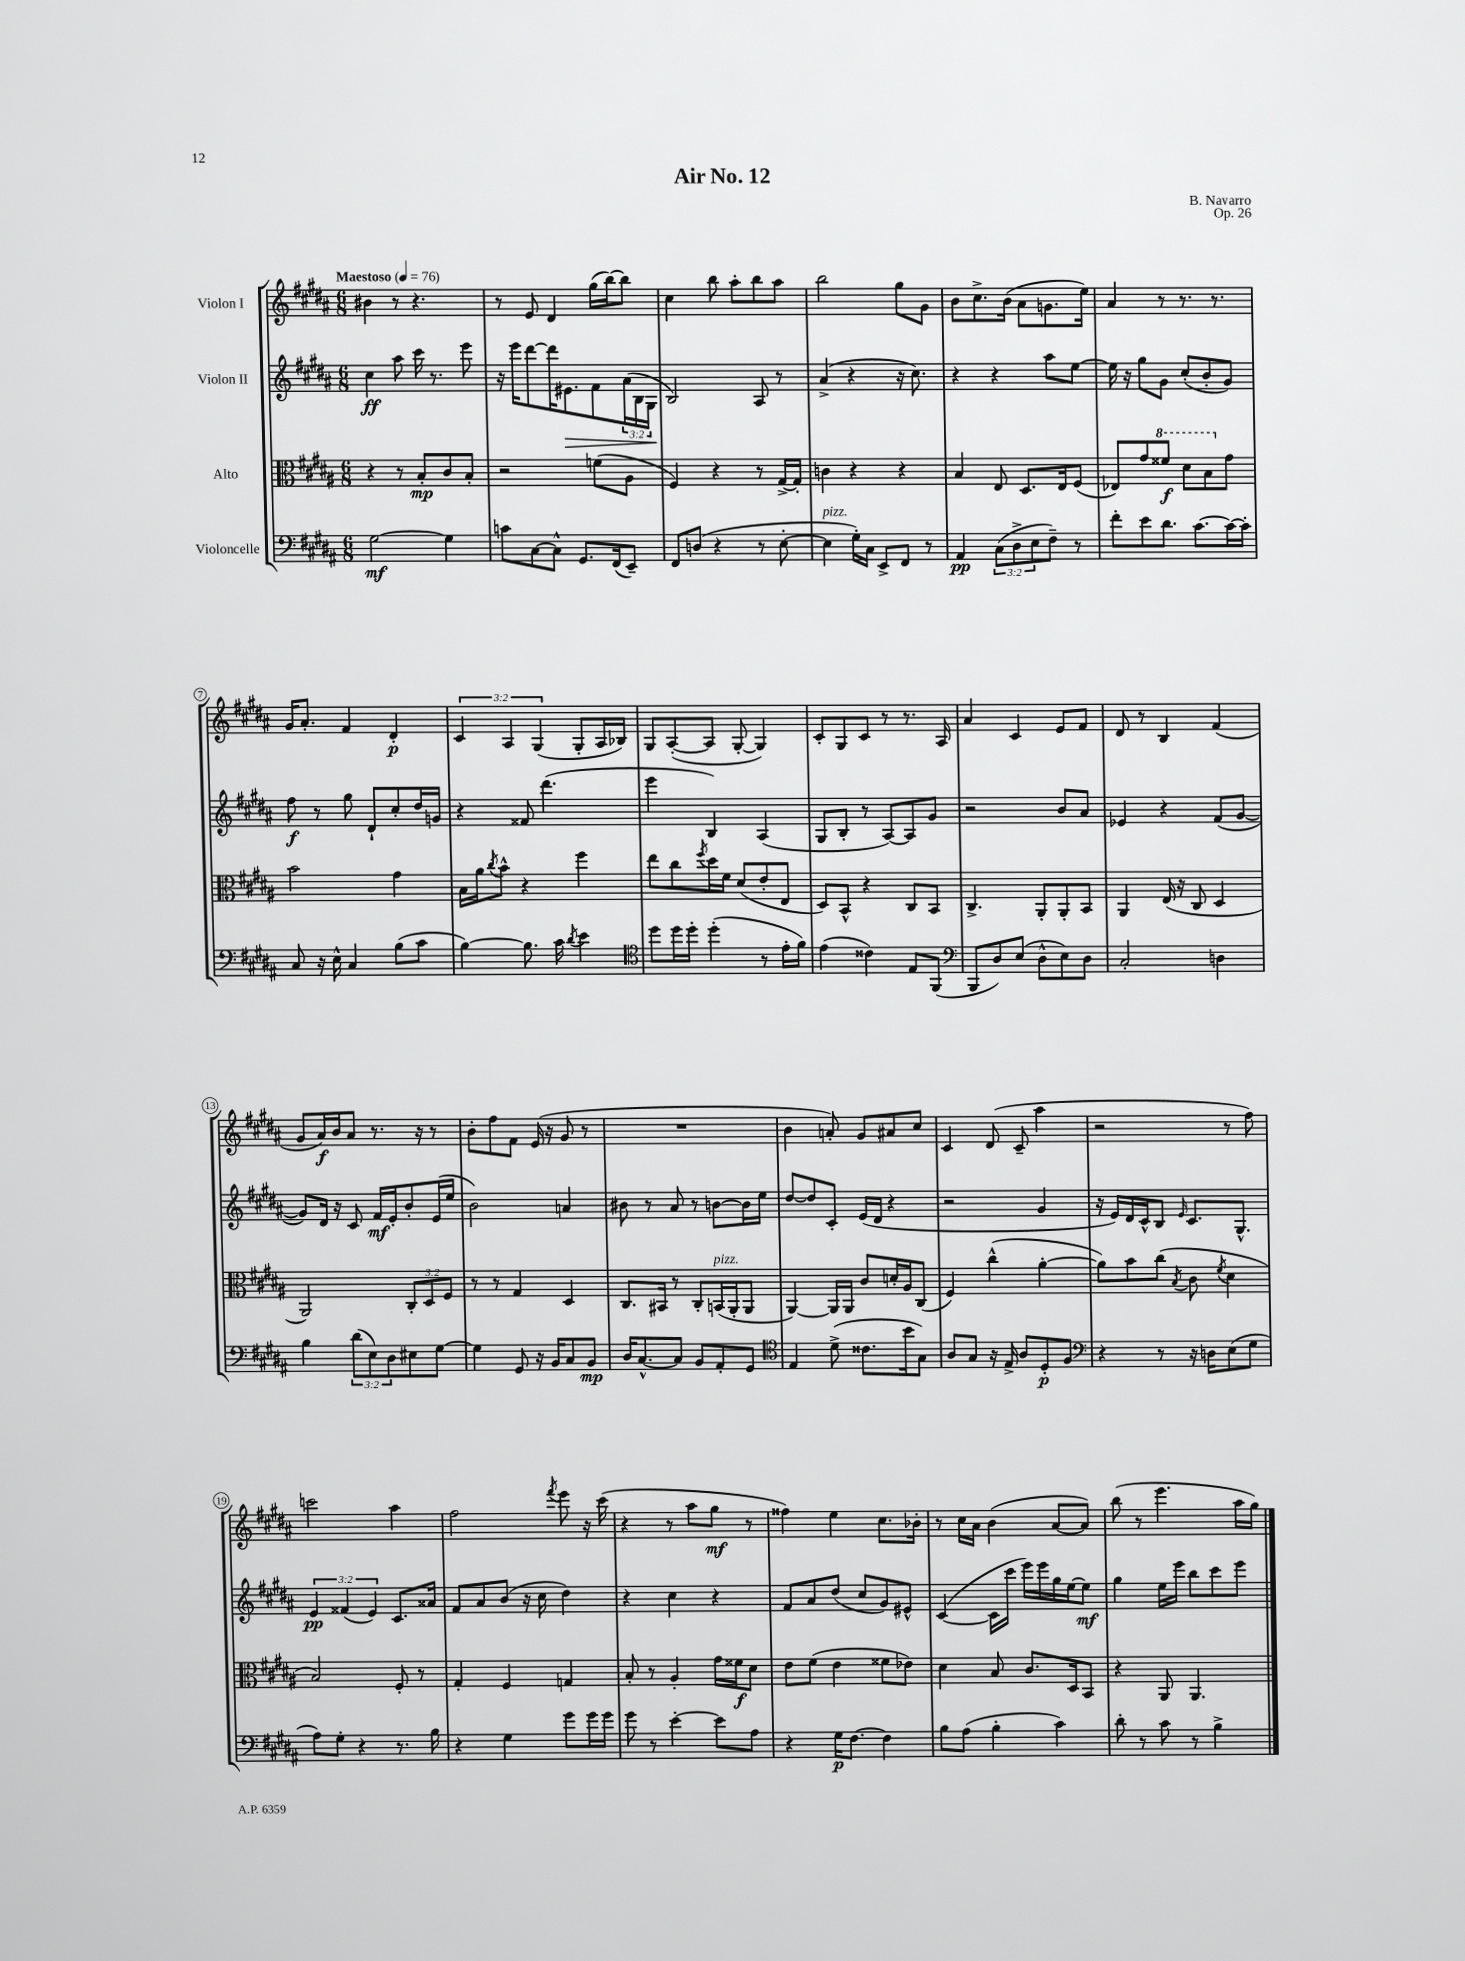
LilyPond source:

\header { title = "Air No. 12" composer = "B. Navarro" opus = "Op. 26" }
<<
\new StaffGroup <<
\new Staff = "s0" \with { instrumentName = "Violon I" } {
    \clef treble \key b \major \numericTimeSignature \time 6/8 \override Staff.TupletNumber.text = #tuplet-number::calc-fraction-text \tempo "Maestoso" 4 = 76
    bis'4 r8 r4. |
    r8 e'8 dis'4 gis''16( b''16~) b''8 |
    cis''4 b''8 ais''8-. b''8 ais''8 |
    b''2 gis''8 gis'8 |
    b'8 cis''8.-> b'16( ais'8 g'8. e''16) |
    ais'4 r8 r8. r8. |
    gis'16 ais'8.-. fis'4 dis'4-.\p |
    \tuplet 3/2 { cis'4 ais4 gis4( } gis8-. ais16 bes16) |
    gis8 ais8~-.( ais8 gis8~-. gis4) |
    cis'8-. gis8 cis'8 r8 r8. ais16 |
    ais'4 cis'4 e'8 fis'8 |
    dis'8 r8 b4 fis'4( |
    gis'8 ais'16\f) b'16 ais'8 r8. r16 r8 |
    b'8-. fis''8 fis'8 e'16( r16 gis'8 r8 |
    R2. |
    b'4 a'8-.) gis'8 ais'8 cis''8 |
    cis'4 dis'8( cis'8-- ais''4 |
    r2 r8 fis''8) |
    c'''2 ais''4 |
    fis''2 \acciaccatura { fis'''8 } e'''8 r16 cis'''16( |
    r4 r8 ais''8 gis''8\mf r8 |
    fisis''4) e''4 cis''8. bes'16-. |
    r8 cis''16 ais'16 b'4( ais'8~ ais'8) |
    b''8( r8 e'''4. ais''16 gis''16) \bar "|." |
}
\new Staff = "s1" \with { instrumentName = "Violon II" } {
    \clef treble \key b \major \numericTimeSignature \time 6/8 \override Staff.TupletNumber.text = #tuplet-number::calc-fraction-text
    cis''4\ff ais''8 cis'''16 r8. e'''8 |
    r16 e'''16 dis'''8~ dis'''16 eis'8.\> fis'8 \tuplet 3/2 { ais'16( b16 gis16\! } |
    b2) ais8 r8 |
    ais'4->( r4 r16 cis''8.) |
    r4 r4 ais''8 e''8~ |
    e''16 r16 gis''8 gis'8 cis''8-.( b'8-. gis'8) |
    fis''8\f r8 gis''8 dis'8-! cis''8-. dis''16 g'16 |
    r4 fisis'8 dis'''4.( |
    e'''4 b4) ais4( |
    gis8 b8-. r8 ais8~) ais8 gis'8 |
    r2 b'8 ais'8 |
    ees'4 r4 fis'8( gis'8~ |
    gis'8) dis'16 r16 cis'8 fis'16\mf e'16-. b'8-. e'16( e''16 |
    b'2) a'4 |
    bis'8 r8 ais'8 r8 b'8~ b'16 e''16 |
    dis''8~ dis''8 cis'8-. e'16( dis'16 r4 |
    r2 gis'4 |
    r16 e'16) dis'16 cis'16-^ b8 \grace { e'16 } cis'8. gis8.-^ |
    \tuplet 3/2 { e'4\pp fisis'4( e'4) } cis'8. aisis'16 |
    fis'8 ais'8 b'8( r16 cis''16 dis''4) |
    r4 cis''4 r4 |
    fis'8 ais'8 dis''8( cis''8 gis'8) eis'8-^ |
    cis'4~( cis'16 cis'''16 e'''16) e'''16 gis''16 e''16~ e''8\mf |
    gis''4 e''16 e'''16 b''8 cis'''8 e'''8 \bar "|." |
}
\new Staff = "s2" \with { instrumentName = "Alto" } {
    \clef alto \key b \major \numericTimeSignature \time 6/8 \override Staff.TupletNumber.text = #tuplet-number::calc-fraction-text
    r4 r8 b8-.\mp cis'8 b8-. |
    r2 f'8( ais8 |
    fis4) r4 r8 gis16~-> gis16-. |
    c'4 r4 r4 |
    b4 e8 dis8. e16 fis8( |
    ees8) gis'8 \ottava #1 fisis''8\f dis''8 b'8 \ottava #0 gis'8 |
    b'2 gis'4 |
    b16 ais'16 \acciaccatura { cis''8 } b'8-^ r4 fis''4 |
    e''8 cis''8 \acciaccatura { fis''8 } dis''16 fis'16 dis'8( e'8-. e8 |
    dis8) b,8-^ r4 cis8 b,8 |
    cis4.-> ais,8-. ais,8-. b,8 |
    ais,4 e16( r16 cis8 dis4 |
    ais,2) \tuplet 3/2 { cis8-. dis8 fis8 } |
    r8 r8 gis4 dis4 |
    cis8. bis,16 r8 cis8-. b,16^\markup { \italic "pizz." }( ais,16-. ais,8 |
    ais,4~) ais,16 ais,16 cis'8 d'16-. ais16 cis8( |
    fis4) cis''4-^( ais'4~-. |
    ais'8) b'8 cis''8( \acciaccatura { b8 } cis'8 \acciaccatura { fis'8 } dis'4 |
    b2) fis8-. r8 |
    gis4-. fis4 g4 |
    b8-. r8 ais4-. gis'16 fisis'16\f dis'8 |
    e'8 fis'8( e'4 fisis'8 ees'8) |
    dis'4 b8 cis'8. dis16 b,8 |
    r4 ais,8 ais,4. \bar "|." |
}
\new Staff = "s3" \with { instrumentName = "Violoncelle" } {
    \clef bass \key b \major \numericTimeSignature \time 6/8 \override Staff.TupletNumber.text = #tuplet-number::calc-fraction-text
    gis2~\mf gis4 |
    c'8 cis8~ cis8-^ gis,8. fis,16( e,8--) |
    fis,8 d8( r4 r8 e8~-. |
    e4^\markup { \italic "pizz." } gis16-.) cis16 e,8-> fis,8 r8 |
    ais,4\pp \tuplet 3/2 { cis8( dis8-> e8 } fis8--) r8 |
    fis'8-. e'8 dis'8. cis'8.~ cis'16~ cis'16-. |
    cis8 r16 e16-^ cis4 b8( cis'8 |
    b4~) b8. cis'16 \acciaccatura { dis'8 } e'4 |
    \clef tenor dis''8 dis''16 dis''16-. dis''4-.( r8 e'16-. fis'16) |
    e'4( cisis'4) e8 fis,8( |
    \clef bass b,,8 dis8) e8( dis8-^ e8) dis8 |
    cis2-. d4 |
    b4 \tuplet 3/2 { dis'8( e8) dis8 } eis8 gis8~ |
    gis4 gis,8 r16 b,16 cis8 b,8\mp |
    dis16 cis8.~-^ cis8 b,8 ais,8-. gis,8 |
    \clef tenor e4 dis'8->( cisis'8. b'16 gis8) |
    ais8 gis8 r16 e16-> ais8 dis8-.\p fis8 |
    \clef bass r4 r8 r16 d16 e8( gis8 |
    ais8) gis8-. r4 r8. b16 |
    r4 gis4 gis'8 gis'16 gis'16 |
    gis'8 r8 e'4~-. e'8 ais8 |
    r4 gis16\p fis8.~ fis4 |
    b8 ais8( b4-. cis'4) |
    dis'8-. r8 cis'8 r8 b4-> \bar "|." |
}
>>
>>
\layout { \context { \Score \override BarNumber.stencil = #(make-stencil-circler 0.1 0.3 ly:text-interface::print) } }
